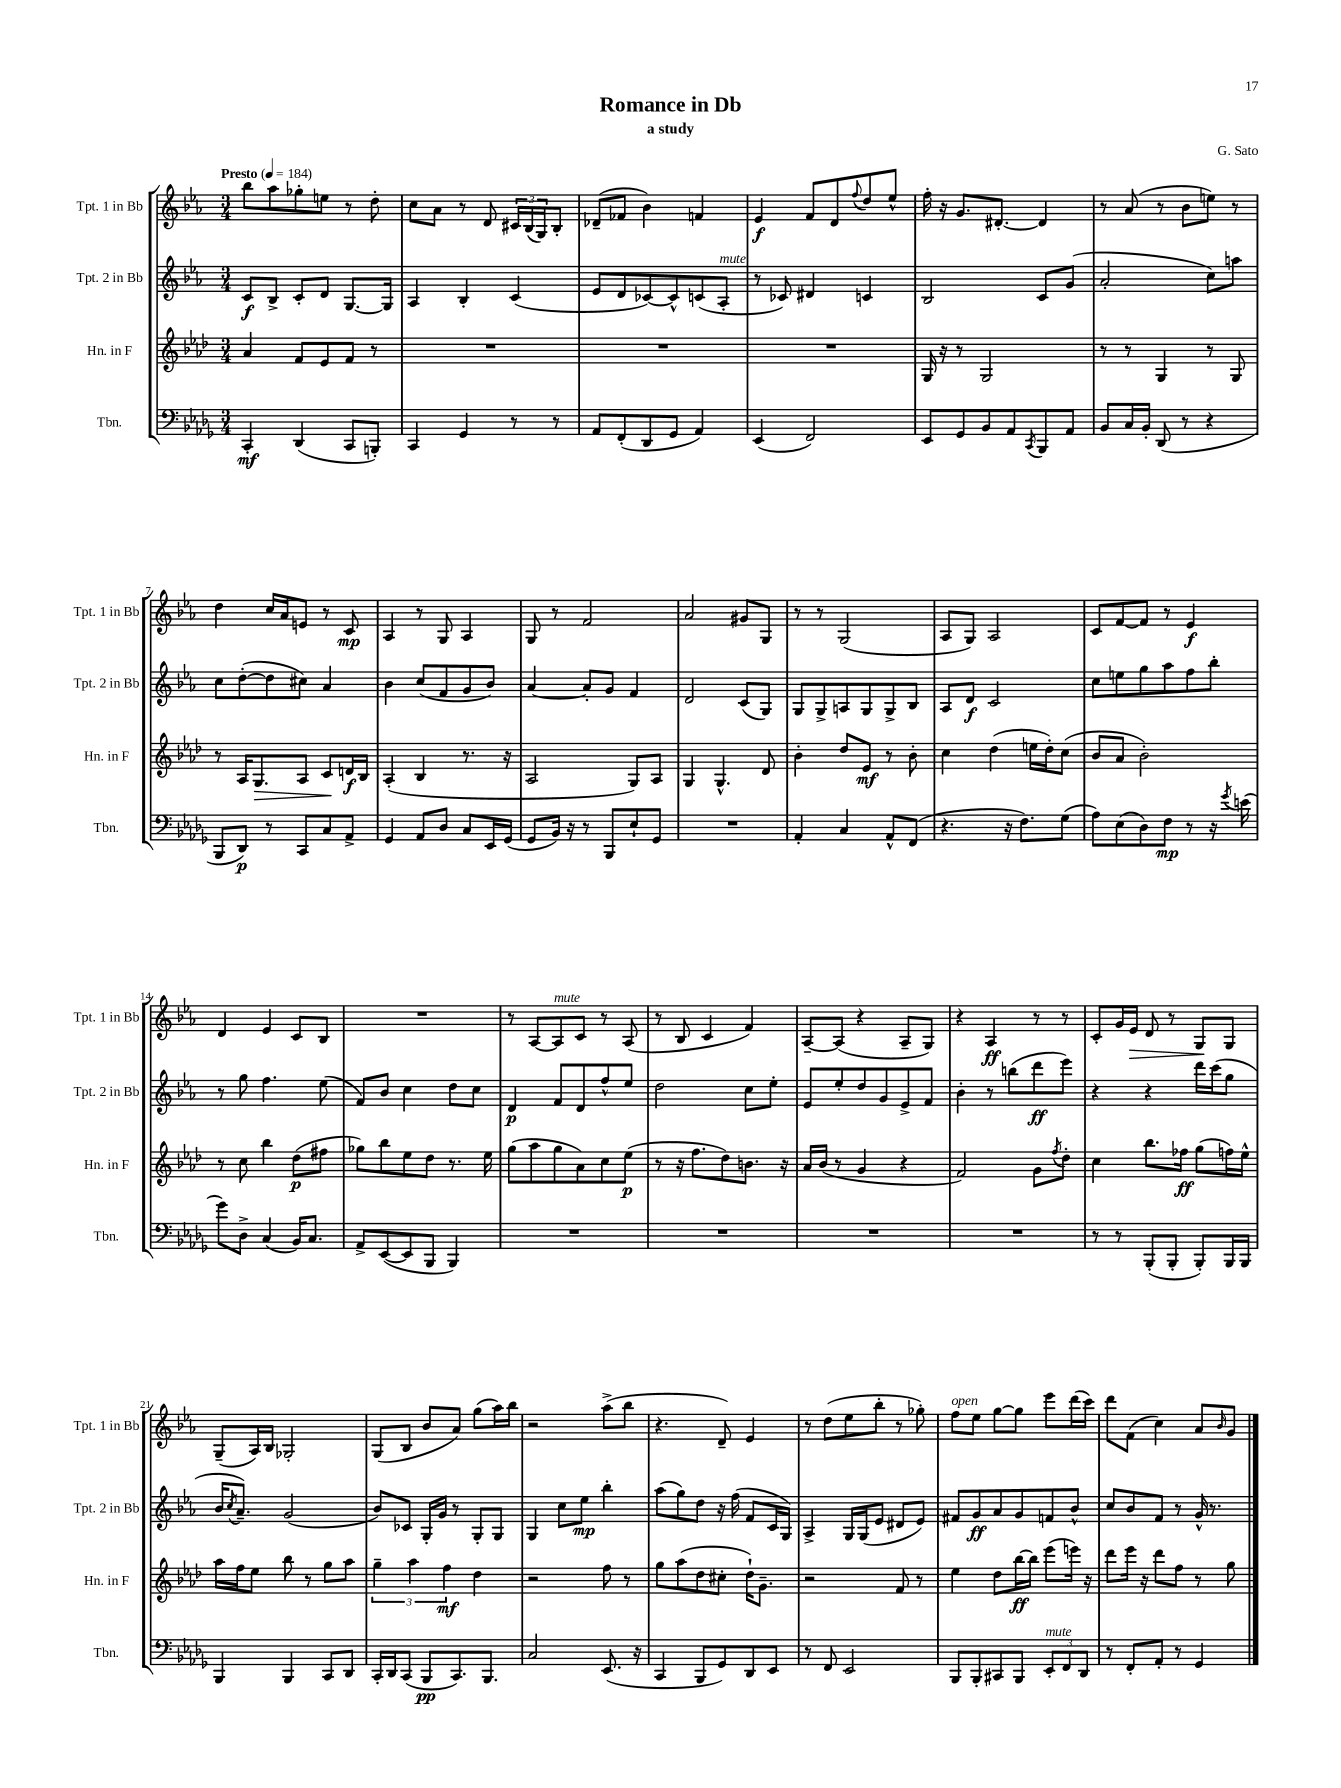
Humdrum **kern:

**kern	**dynam	**kern	**dynam	**kern	**dynam	**kern	**dynam
*part4	*part4	*part3	*part3	*part2	*part2	*part1	*part1
*staff4	*staff4	*staff3	*staff3	*staff2	*staff2	*staff1	*staff1
*I"Tbn.	*	*I"Hn. in F	*	*I"Tpt. 2 in Bb	*	*I"Tpt. 1 in Bb	*
*I'Tbn.	*	*I'Hn. in F	*	*I'Tpt. 2 in Bb	*	*I'Tpt. 1 in Bb	*
*clefF4	*	*clefG2	*	*clefG2	*	*clefG2	*
*k[b-e-a-d-g-]	*	*k[b-e-a-d-]	*	*k[b-e-a-]	*	*k[b-e-a-]	*
*M3/4	*	*M3/4	*	*M3/4	*	*M3/4	*
*MM184	*	*MM184	*	*MM184	*	*MM184	*
=1	=1	=1	=1	=1	=1	=1	=1
!	!	!	!	!	!	!LO:TX:a:B:t=Presto	!
4CC'/	mf	4a-/	.	8c/L	f	8bb-\L	.
.	.	.	.	8B-^/J	.	8aa-\	.
(4DD-/	.	8f/L	.	8c'/L	.	8gg-X'\	.
.	.	8e-/	.	8d/J	.	8een\J	.
8CC/L	.	8f/J	.	[8.G/L	.	8r	.
8BBBn'/J)	.	8r	.	.	.	8dd'\	.
.	.	.	.	16G/Jk]	.	.	.
=2	=2	=2	=2	=2	=2	=2	=2
4CC/	.	2.r	.	4A-/	.	8cc\L	.
.	.	.	.	.	.	8a-\J	.
4GG-/	.	.	.	4B-'/	.	8r	.
.	.	.	.	.	.	8d/	.
8r	.	.	.	(4c/	.	24c#X/LL	.
.	.	.	.	.	.	(24B-/	.
.	.	.	.	.	.	24G/J)	.
8r	.	.	.	.	.	8B-'/J	.
=3	=3	=3	=3	=3	=3	=3	=3
8AA-/L	.	2.r	.	8e-/L	.	(8d-X~/L	.
(8FF'/	.	.	.	8d/	.	8f-X/J	.
8DD-/	.	.	.	[8c-X/)	.	4b-\)	.
8GG-/J	.	.	.	8c-^^/]	.	.	.
4AA-/)	.	.	.	(8cn/	.	4fn/	.
!	!	!	!	!LO:TX:a:i:t=mute	!	!	!
.	.	.	.	8A-'/J	.	.	.
=4	=4	=4	=4	=4	=4	=4	=4
(4EE-/	.	2.r	.	8r	.	4e-/	f
.	.	.	.	8c-X/)	.	.	.
2FF/)	.	.	.	4d#X/	.	8f/L	.
.	.	.	.	.	.	8d/	.
.	.	.	.	.	.	8qqff/	.
.	.	.	.	4cn/	.	8dd/	.
.	.	.	.	.	.	8ee-^^/J	.
=5	=5	=5	=5	=5	=5	=5	=5
8EE-/L	.	16G/	.	2B-/	.	16ff'\	.
.	.	16r	.	.	.	16r	.
8GG-/	.	8r	.	.	.	8.g/L	.
8BB-/	.	2G/	.	.	.	.	.
.	.	.	.	.	.	[8.d#X'/J	.
8AA-/	.	.	.	.	.	.	.
8qCC/	.	.	.	.	.	.	.
8BBB-/	.	.	.	8c/L	.	4d#/]	.
8AA-/J	.	.	.	(8g/J	.	.	.
=6	=6	=6	=6	=6	=6	=6	=6
8BB-/L	.	8r	.	2a-'/	.	8r	.
16C/L	.	8r	.	.	.	(8a-/	.
16BB-'/JJ	.	.	.	.	.	.	.
(8DD-/	.	4G/	.	.	.	8r	.
8r	.	.	.	.	.	8b-\L	.
4r	.	8r	.	8cc\L)	.	8een\J)	.
.	.	8G/	.	8aan\J	.	8r	.
!!LO:LB:g=z
=7	=7	=7	=7	=7	=7	=7	=7
8BBB-/L	.	8r	.	8cc\L	.	4dd\	.
8DD-/J)	p	16A-/KL	.	([8dd'\	.	.	.
!	!	!	!LO:HP:b	!	!	!	!
.	.	8.G/	>	.	.	.	.
8r	.	.	.	8dd\]	.	16cc/LL	.
.	.	.	.	.	.	16a-/J	.
8CC/L	.	8A-/J	.	8cc#X\J)	.	8en/J	.
8C/	.	8c/L	.	4a-/	.	8r	.
8AA-^/J	.	16dn/L	] f	.	.	8c/	mp
.	.	16B-/JJ	.	.	.	.	.
=8	=8	=8	=8	=8	=8	=8	=8
4GG-/	.	(4A-'/	.	4b-\	.	4A-/	.
8AA-/L	.	4B-/	.	(8cc/L	.	8r	.
8D-/J	.	.	.	8f/	.	8G/	.
8C/L	.	8.r	.	8g/	.	4A-/	.
16EE-/L	.	.	.	8b-/J)	.	.	.
(16GG-/JJ	.	16r	.	.	.	.	.
=9	=9	=9	=9	=9	=9	=9	=9
8GG-/L	.	2A-/	.	[4a-/	.	8G/	.
16BB-/Jk)	.	.	.	.	.	8r	.
16r	.	.	.	.	.	.	.
8r	.	.	.	8a-'/L]	.	2f/	.
8BBB-/L	.	.	.	8g/J	.	.	.
8E-`/	.	8G/L)	.	4f/	.	.	.
8GG-/J	.	8A-/J	.	.	.	.	.
=10	=10	=10	=10	=10	=10	=10	=10
2.r	.	4G/	.	2d/	.	2a-/	.
.	.	4.G^^/	.	.	.	.	.
.	.	.	.	(8c/L	.	8g#X/L	.
.	.	8d-/	.	8G/J)	.	8G/J	.
=11	=11	=11	=11	=11	=11	=11	=11
4AA-'/	.	4b-'\	.	8G/L	.	8r	.
.	.	.	.	8G^/	.	8r	.
4C/	.	8dd-/L	.	8An/	.	(2G/	.
.	.	8e-/J	mf	8G/	.	.	.
8AA-^^/L	.	8r	.	8G^/	.	.	.
(8FF/J	.	8b-'\	.	8B-/J	.	.	.
=12	=12	=12	=12	=12	=12	=12	=12
4.r	.	4cc\	.	8A-/L	.	8A-/L	.
.	.	.	.	8d/J	f	8G/J)	.
.	.	(4dd-\	.	2c/	.	2A-/	.
16r	.	.	.	.	.	.	.
8.F\L)	.	.	.	.	.	.	.
.	.	16een\LL	.	.	.	.	.
.	.	16dd-'\J)	.	.	.	.	.
(8G-\J	.	(8cc\J	.	.	.	.	.
=13	=13	=13	=13	=13	=13	=13	=13
8A-\L)	.	8b-/L	.	8cc\L	.	8c/L	.
(8E-\	.	8a-/J	.	8een\	.	[8f/	.
8D-\)	.	2b-'\)	.	8gg\	.	8f/J]	.
8F\J	mp	.	.	8aa-\	.	8r	.
8r	.	.	.	8ff\	.	4e-/	f
16r	.	.	.	8bb-'\J	.	.	.
8qg-/	.	.	.	.	.	.	.
(16en\	.	.	.	.	.	.	.
!!LO:LB:g=z
=14	=14	=14	=14	=14	=14	=14	=14
8g-\L)	.	8r	.	8r	.	4d/	.
8D-^\J	.	8cc\	.	8gg\	.	.	.
(4C/	.	4bb-\	.	4.ff\	.	4e-/	.
16BB-/KL)	.	(8dd-\L	p	.	.	8c/L	.
8.C/J	.	.	.	.	.	.	.
.	.	8ff#X\J	.	(8ee-\	.	8B-/J	.
=15	=15	=15	=15	=15	=15	=15	=15
8AA-^/L	.	8gg-X\L)	.	8f/L)	.	2.r	.
([8EE-/	.	8bb-\	.	8b-/J	.	.	.
8EE-/]	.	8ee-\	.	4cc\	.	.	.
8BBB-/J	.	8dd-\J	.	.	.	.	.
4BBB-/)	.	8.r	.	8dd\L	.	.	.
.	.	.	.	8cc\J	.	.	.
.	.	16ee-\	.	.	.	.	.
=16	=16	=16	=16	=16	=16	=16	=16
2.r	.	(8gg\L	.	4d/	p	8r	.
.	.	8aa-\	.	.	.	[8A-/L	.
!	!	!	!	!	!	!LO:TX:a:i:t=mute	!
.	.	8gg\	.	8f/L	.	8A-/]	.
.	.	8a-\)	.	8d/	.	8c/J	.
.	.	8cc\	.	8ff^^/	.	8r	.
.	.	(8ee-\J	p	8ee-/J	.	(8A-/	.
=17	=17	=17	=17	=17	=17	=17	=17
2.r	.	8r	.	2dd\	.	8r	.
.	.	16r	.	.	.	8B-/	.
.	.	8.ff\L	.	.	.	.	.
.	.	.	.	.	.	4c/	.
.	.	8dd-\)	.	.	.	.	.
.	.	8.bn\J	.	8cc\L	.	4f/)	.
.	.	.	.	8ee-'\J	.	.	.
.	.	16r	.	.	.	.	.
=18	=18	=18	=18	=18	=18	=18	=18
2.r	.	16a-/LL	.	8e-/L	.	[8A-~/L	.
.	.	(16b-/JJ	.	.	.	.	.
.	.	8r	.	8ee-'/	.	(8A-/J]	.
.	.	4g/	.	8dd/	.	4r	.
.	.	.	.	8g/	.	.	.
.	.	4r	.	8e-^/	.	8A-~/L	.
.	.	.	.	8f/J	.	8G/J)	.
=19	=19	=19	=19	=19	=19	=19	=19
2.r	.	2f/)	.	4b-'\	.	4r	.
.	.	.	.	8r	.	4A-/	ff
.	.	.	.	(8bbn\L	.	.	.
.	.	8g\L	.	8ddd\	ff	8r	.
.	.	8qff/	.	.	.	.	.
.	.	8dd-'\J	.	8eee-\J)	.	8r	.
=20	=20	=20	=20	=20	=20	=20	=20
8r	.	4cc\	.	4r	.	8c'/L	.
8r	.	.	.	.	.	16g/L	.
!	!	!	!	!	!	!	!LO:HP:b
.	.	.	.	.	.	16e-/JJ	>
(8BBB-'/L	.	8.bb-\L	.	4r	.	8d/	.
8BBB-'/J	.	.	.	.	.	8r	.
.	.	16ff-X\Jk	ff	.	.	.	.
8BBB-'/L)	.	(8gg\L	.	16ddd\LL	.	8G/L	.
.	.	.	.	(16ccc\J	.	.	.
16BBB-/L	.	16ffn\L)	.	8gg\J	.	8G/J	]
16BBB-/JJ	.	16ee-^^\JJ	.	.	.	.	.
!!LO:LB:g=z
=21	=21	=21	=21	=21	=21	=21	=21
4BBB-/	.	16aa-\LL	.	16b-/KL	.	(8G~/L	.
.	.	.	.	8qcc/	.	.	.
.	.	16ff\J	.	8.a-~/J)	.	.	.
.	.	8ee-\J	.	.	.	16A-/L)	.
.	.	.	.	.	.	16B-/JJ	.
4BBB-/	.	8bb-\	.	(2g/	.	2G-X'/	.
.	.	8r	.	.	.	.	.
8CC/L	.	8gg\L	.	.	.	.	.
8DD-/J	.	8aa-\J	.	.	.	.	.
=22	=22	=22	=22	=22	=22	=22	=22
16CC'/LL	.	6gg~\	.	8b-/L)	.	(8G/L	.
16DD-/J	.	.	.	.	.	.	.
(8CC/J	.	.	.	8c-X/J	.	8B-/J	.
.	.	6aa-\	.	.	.	.	.
8BBB-/L	pp	.	.	16G'/LL	.	8b-/L	.
.	.	.	.	16g/JJ	.	.	.
.	.	6ff\	mf	.	.	.	.
8.CC/)	.	.	.	8r	.	8a-/J)	.
.	.	4dd-\	.	8G'/L	.	(8gg\L	.
8.BBB-/J	.	.	.	.	.	.	.
.	.	.	.	8G/J	.	16aa-\L)	.
.	.	.	.	.	.	16bb-\JJ	.
=23	=23	=23	=23	=23	=23	=23	=23
2C/	.	2r	.	4G/	.	2r	.
.	.	.	.	8cc\L	.	.	.
.	.	.	.	8ee-\J	mp	.	.
(8.EE-/	.	8ff\	.	4bb-'\	.	(8aa-^\L	.
.	.	8r	.	.	.	8bb-\J	.
16r	.	.	.	.	.	.	.
=24	=24	=24	=24	=24	=24	=24	=24
4CC/	.	8gg\L	.	(8aa-\L	.	4.r	.
.	.	(8aa-\	.	8gg\)	.	.	.
8BBB-/L	.	8dd-\	.	8dd\J	.	.	.
8GG-/)	.	8cc#X'\J	.	16r	.	8d~/)	.
.	.	.	.	(16ff\	.	.	.
8DD-/	.	16dd-`\KL)	.	8f/L	.	4e-/	.
.	.	8.g~\J	.	.	.	.	.
8EE-/J	.	.	.	16c/L	.	.	.
.	.	.	.	16G/JJ)	.	.	.
=25	=25	=25	=25	=25	=25	=25	=25
8r	.	2r	.	4A-^/	.	8r	.
8FF/	.	.	.	.	.	(8dd\L	.
2EE-/	.	.	.	16G/LL	.	8ee-\	.
.	.	.	.	(16G/J	.	.	.
.	.	.	.	8e-/J	.	8bb-'\J	.
.	.	8f/	.	8d#X/L	.	8r	.
.	.	8r	.	8e-/J)	.	8gg-X'\)	.
=26	=26	=26	=26	=26	=26	=26	=26
!	!	!	!	!	!	!LO:TX:a:i:t=open	!
8BBB-/L	.	4ee-\	.	8f#X/L	.	8ff\L	.
8BBB-'/	.	.	.	8g/	ff	8ee-\J	.
8CC#X/	.	8dd-\L	.	8a-/	.	[8gg\L	.
8BBB-/J	.	[16bb-\L	ff	8g/	.	8gg\J]	.
.	.	16bb-\JJ]	.	.	.	.	.
!LO:TX:a:i:t=mute	!	!	!	!	!	!	!
12EE-'/L	.	(8eee-\L	.	8fn/	.	8eee-\L	.
12FF/	.	.	.	.	.	.	.
.	.	16eeen\Jk)	.	8b-^^/J	.	(16ddd\L	.
12DD-/J	.	.	.	.	.	.	.
.	.	16r	.	.	.	16ccc\JJ)	.
=27	=27	=27	=27	=27	=27	=27	=27
8r	.	8ddd-\L	.	8cc/L	.	8ddd\L	.
8FF'/L	.	16eee-\Jk	.	8b-/	.	(8f\J	.
.	.	16r	.	.	.	.	.
8AA-'/J	.	8ddd-\L	.	8f/J	.	4cc\)	.
8r	.	8ff\J	.	8r	.	.	.
4GG-/	.	8r	.	16g^^/	.	8a-/L	.
.	.	.	.	8.r	.	.	.
.	.	.	.	.	.	16qqb-/	.
.	.	8gg\	.	.	.	8g/J	.
==	==	==	==	==	==	==	==
*-	*-	*-	*-	*-	*-	*-	*-
